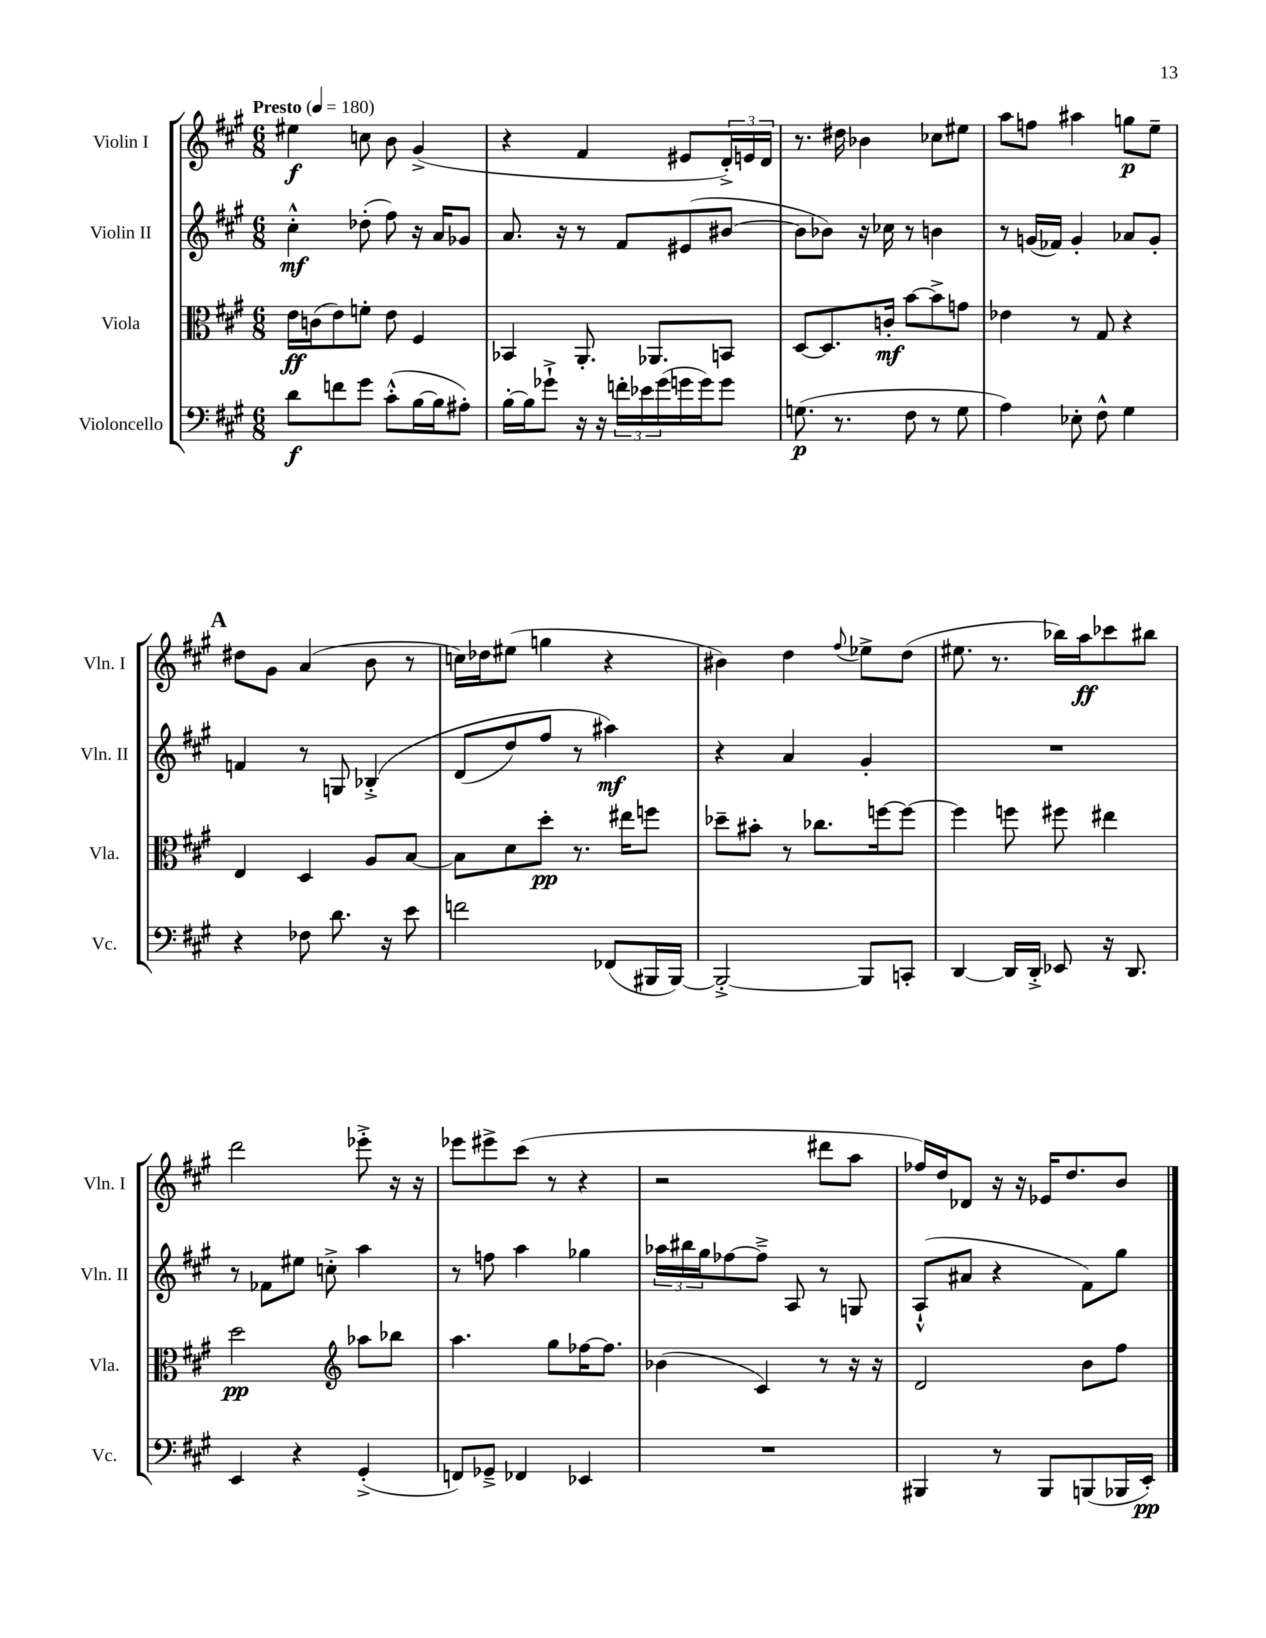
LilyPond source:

<<
\new StaffGroup <<
\new Staff = "s0" \with { instrumentName = "Violin I" shortInstrumentName = "Vln. I" } {
    \clef treble \key a \major \numericTimeSignature \time 6/8 \tempo "Presto" 4 = 180
    eis''4\f c''8 b'8 gis'4->( |
    r4 fis'4 eis'8 \tuplet 3/2 { d'16-.->) e'16 d'16 } |
    r8. dis''16 bes'4 ces''8 eis''8 |
    a''8 f''8 ais''4 g''8\p e''8-- |
    \mark \markup { \bold "A" } dis''8 gis'8 a'4( b'8 r8 |
    c''16) des''16 eis''8( g''4 r4 |
    bis'4) d''4 \appoggiatura { fis''8 } ees''8-> d''8( |
    eis''8. r8. bes''16) a''16\ff ces'''8 bis''8 |
    d'''2 ees'''8-.-> r16 r16 |
    ees'''8 eis'''8-> cis'''8( r8 r4 |
    r2 dis'''8 a''8 |
    fes''16) d''16 des'8 r16 r16 ees'16 d''8. b'8 \bar "|." |
}
\new Staff = "s1" \with { instrumentName = "Violin II" shortInstrumentName = "Vln. II" } {
    \clef treble \key a \major \numericTimeSignature \time 6/8
    cis''4-.-^\mf des''8-.( fis''8) r16 a'16 ges'8 |
    a'8. r16 r8 fis'8 eis'8( bis'8~ |
    bis'8 bes'8) r16 ces''16 r8 b'4 |
    r8 g'16( fes'16) g'4-. aes'8 g'8-. |
    \mark \markup { \bold "A" } f'4 r8 g8 bes4-.->\( |
    d'8( d''8) fis''8 r8 ais''4\mf\) |
    r4 a'4 gis'4-. |
    R2. |
    r8 fes'8 eis''8 c''8-.-> a''4 |
    r8 f''8 a''4 ges''4 |
    \tuplet 3/2 { aes''16 bis''16 gis''16 } fes''8~ fes''8---> a8 r8 g8 |
    a8-!-^( ais'8 r4 fis'8) gis''8 \bar "|." |
}
\new Staff = "s2" \with { instrumentName = "Viola" shortInstrumentName = "Vla." } {
    \clef alto \key a \major \numericTimeSignature \time 6/8
    e'16\ff c'16( e'8) f'8-. e'8 fis4 |
    bes,4 a,8.-. aes,8. b,8 |
    d8~ d8. c'16-.\mf b'8~ b'8-> g'8 |
    ees'4 r8 gis8 r4 |
    \mark \markup { \bold "A" } e4 d4 a8 b8~ |
    b8 d'8 d''8-.\pp r8. eis''16 f''8 |
    des''8-- bis'8-. r8 ces''8. f''16~ f''8~ |
    f''4 f''8 fis''8 eis''4 |
    d''2\pp \clef treble aes''8 bes''8 |
    a''4. gis''8 fes''16~ fes''8. |
    bes'4( cis'4) r8 r16 r16 |
    d'2 b'8 fis''8 \bar "|." |
}
\new Staff = "s3" \with { instrumentName = "Violoncello" shortInstrumentName = "Vc." } {
    \clef bass \key a \major \numericTimeSignature \time 6/8
    d'8\f f'8 gis'8 cis'8-.-^( b16~ b16 ais8-.) |
    b16~-. b16 ges'8-!-> r16 r16 \tuplet 3/2 { f'16-. ees'16 ges'16( } g'16 g'16) g'8 |
    g8.\p( r8. fis8 r8 g8 |
    a4) ees8-. fis8-^ gis4 |
    \mark \markup { \bold "A" } r4 fes8 d'8. r16 e'8 |
    f'2 fes,8( bis,,16 bis,,16~) |
    bis,,2~-.-> bis,,8 c,8-. |
    d,4~ d,16 d,16-.-> ees,8 r16 d,8. |
    e,4 r4 gis,4-.->( |
    f,8) ges,8---> fes,4 ees,4 |
    R2. |
    bis,,4 r8 bis,,8 b,,8( bes,,16 e,16-.\pp) \bar "|." |
}
>>
>>
\layout { \context { \Score \remove "Bar_number_engraver" } }
